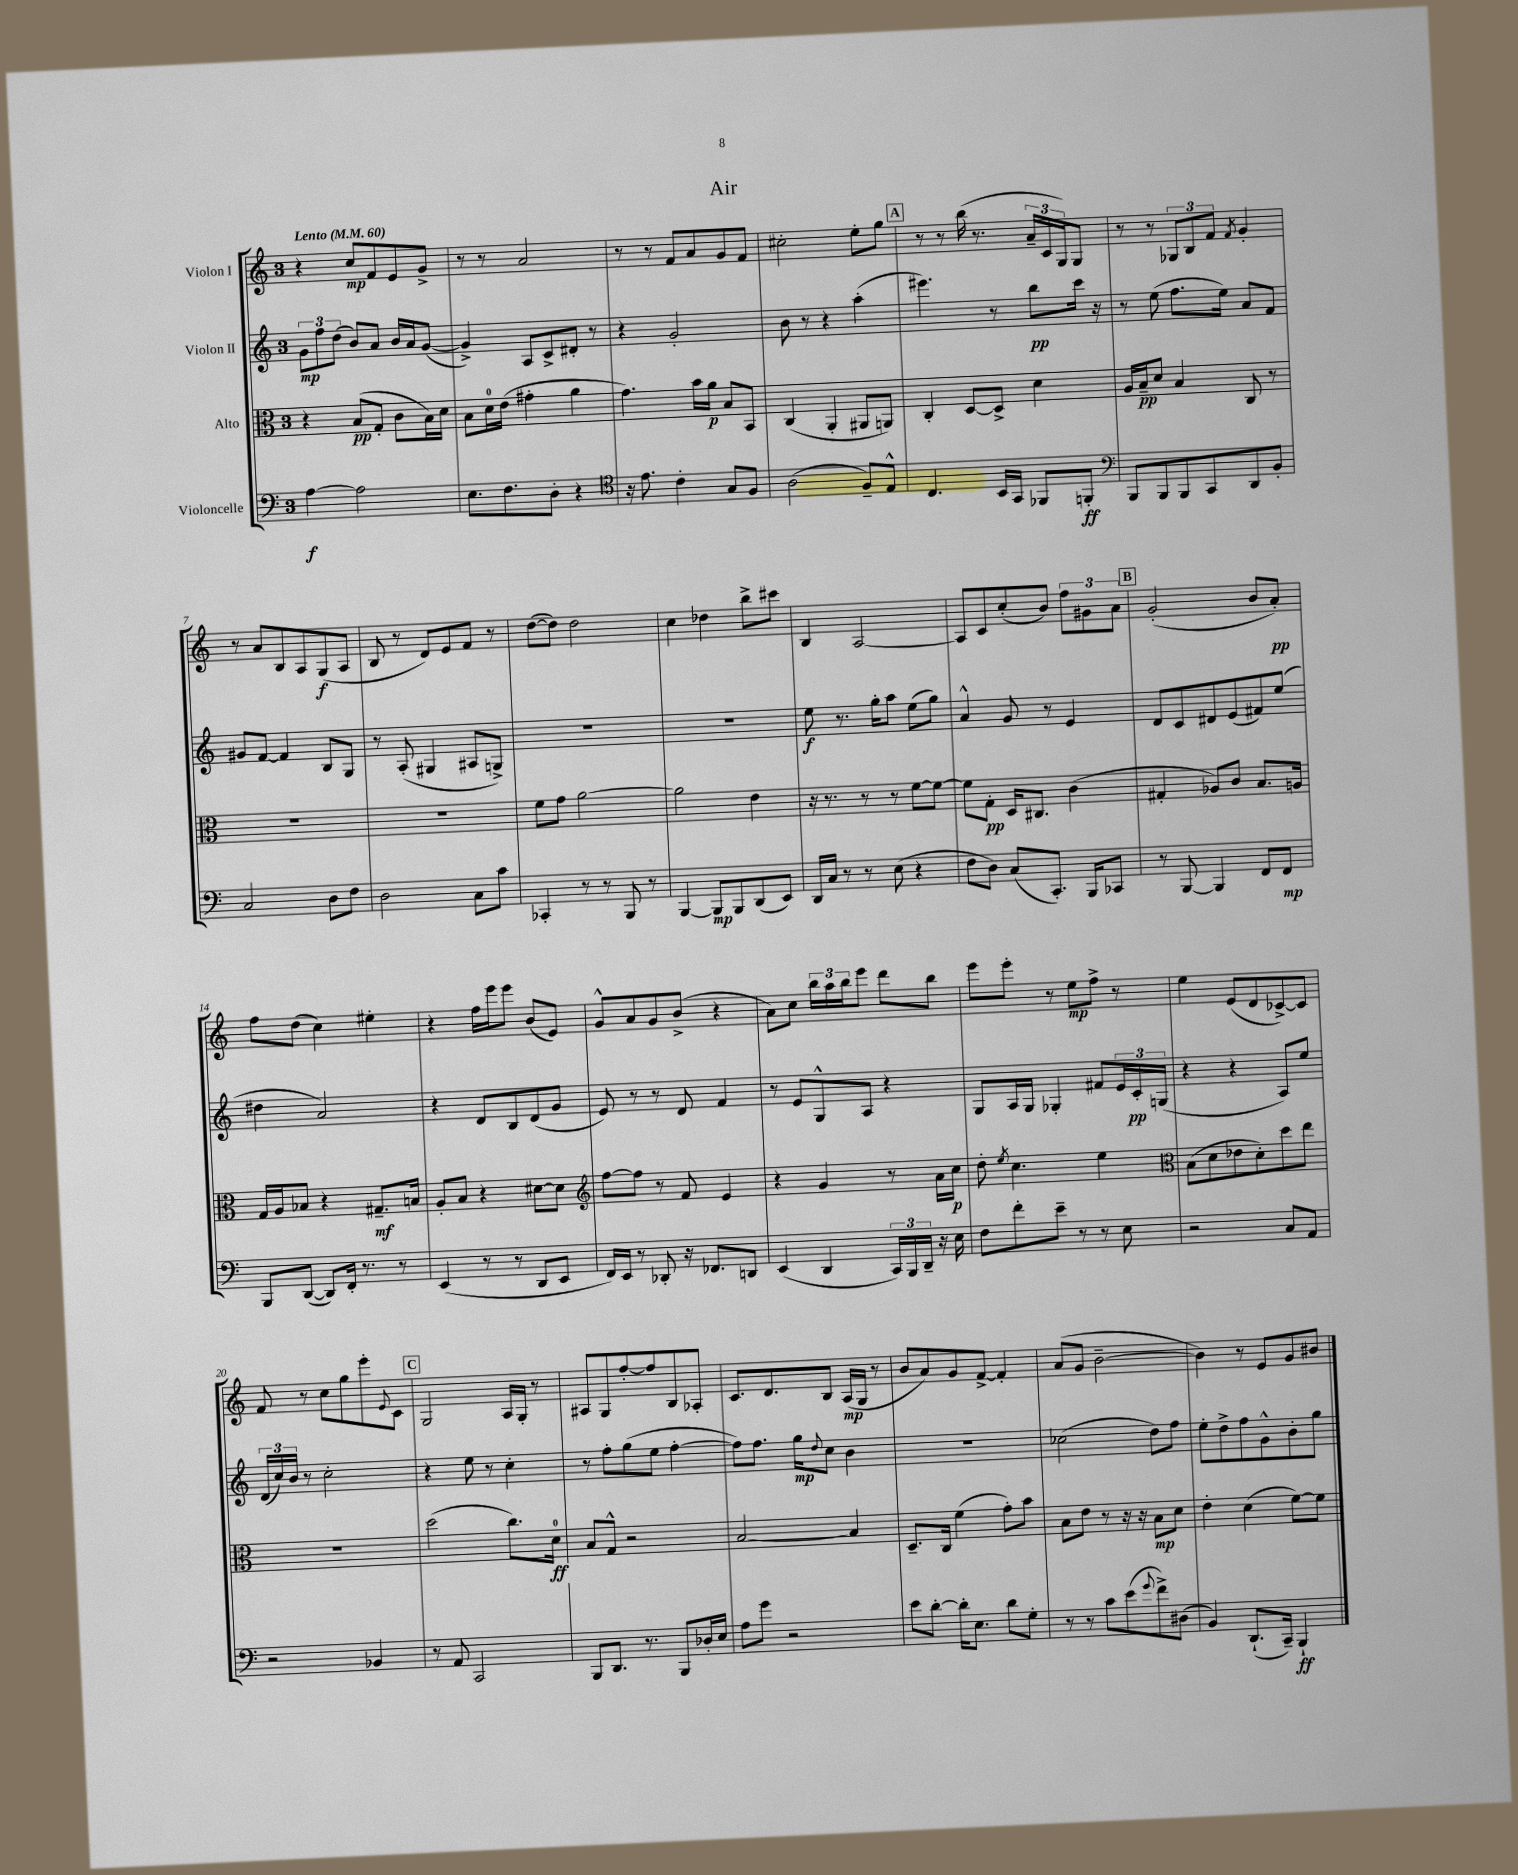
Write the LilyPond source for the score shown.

\header { title = "Air" }
<<
\new StaffGroup <<
\new Staff = "s0" \with { instrumentName = "Violon I" } {
    \clef treble \key c \major \once \override Staff.TimeSignature.style = #'single-digit \time 3/4 \tempo "Lento" 4 = 60
    r4 c''8\mp f'8 e'8 g'8-> |
    r8 r8 a'2 |
    r8 r8 f'8 a'8 g'8 f'8 |
    cis''2-. e''8-. g''8 |
    \mark \markup { \box "A" } r8 r8 b''16( r8. \tuplet 3/2 { a'16-- c'16 g16) } g8 |
    r8 r8 \tuplet 3/2 { ges8 b8 f'8 } \acciaccatura { f'8 } g'4-. |
    r8 a'8 b8 a8 g8\f( a8 |
    b8 r8 d'8) e'8 f'8 r8 |
    d''8~( d''8) d''2 |
    c''4 des''4 b''8-> cis'''8 |
    b4 a2~ |
    a8 c'8 c''8-.( b'8) \tuplet 3/2 { f''8 gis'8 a'8 } |
    \mark \markup { \box "B" } g'2-.( b'8 a'8-.\pp) |
    f''8 d''8( c''4) eis''4-. |
    r4 f''16 e'''16 e'''8 b'8( e'8) |
    g'8-^ a'8 g'8 b'8->( r4 |
    a'8) c''8 \tuplet 3/2 { b''16 a''16 b''16 } e'''8 d'''8 b''8 |
    e'''8 e'''8-. r8 e''8\mp f''8-> r8 |
    e''4 e'8( d'8 ces'8~->) ces'8 |
    f'8 r8 c''8 g''8 e'''8-. \appoggiatura { e'8 } c'8 |
    \mark \markup { \box "C" } g2 a16 g16-. r8 |
    ais8 g8 f''8~-. f''8 b8 aes8-. |
    c'8. d'8. b8 a16\mp( g16 r8 |
    b'8 a'8) g'8 f'8~-> f'4-. |
    a'8( g'8 b'2~-- |
    b'4) r8 e'8 g'8 bis'8 \bar "|." |
}
\new Staff = "s1" \with { instrumentName = "Violon II" } {
    \clef treble \key c \major \once \override Staff.TimeSignature.style = #'single-digit \time 3/4
    \tuplet 3/2 { g'8\mp f''8 d''8( } b'8) a'8 b'16 a'16 g'8~( |
    g'4->) a8 c'8-> dis'8-. r8 |
    r4 g'2-. |
    b'8 r8 r4 a''4-.( |
    \mark \markup { \box "A" } eis'''4.) r8 b''8\pp c'''16 r16 |
    r8 e''8( f''8. e''16) a'8 f'8 |
    gis'8 f'8~ f'4 b8 g8 |
    r8 a8-.( gis4 ais8 g8->) |
    R2. |
    R2. |
    e''8\f r8. g''16-. a''8 e''8( g''8) |
    a'4-^ g'8 r8 e'4 |
    \mark \markup { \box "B" } d'8 c'8 dis'8 e'8( fis'8) e''8( |
    dis''4 a'2) |
    r4 d'8 b8 d'8( g'8 |
    e'8) r8 r8 d'8 f'4 |
    r8 e'8 g8-^ a8 r4 |
    g8 a16 g16 ges4-. fis'8 \tuplet 3/2 { e'16 c'16-.\pp g16( } |
    r4 r4 a8) e''8 |
    \tuplet 3/2 { d'16( c''16) b'16 } r8 c''2-. |
    \mark \markup { \box "C" } r4 e''8 r8 c''4-. |
    r8 f''8-. g''8( e''8 f''4~-. |
    f''8) f''8. g''16\mp \appoggiatura { d''8 } c''8 b'4 |
    R2. |
    ces''2( d''8) f''8 |
    e''8-. d''8-> f''8 g'8-^ b'8-. g''8 \bar "|." |
}
\new Staff = "s2" \with { instrumentName = "Alto" } {
    \clef alto \key c \major \once \override Staff.TimeSignature.style = #'single-digit \time 3/4
    r4 b8\pp( g8-. c'8 b16) d'16 |
    b8 d'16-0 e'16( gis'4-. a'4 |
    g'4.) b'16 a'16\p b8 b,8 |
    c4( a,4-. ais,8 a,8) |
    \mark \markup { \box "A" } c4-. d8~ d8-> d'4 |
    a16 b16--\pp d'8 b4 c8 r8 |
    R2. |
    R2. |
    f'8 g'8 a'2~ |
    a'2 e'4 |
    r16 r8. r8 r8 f'8~ f'8~ |
    f'8 g8-.\pp d16 cis8. c'4( |
    \mark \markup { \box "B" } gis4-. aes8) c'8 b8. a16 |
    g16 a16 bes8 r4 gis8.--\mf b16 |
    a8-. b8 r4 dis'8~ dis'8 |
    \clef treble f''8~ f''8 r8 f'8 e'4 |
    r4 g'4 r8 a'16 c''16\p |
    d''8-. \acciaccatura { e''8 } c''4. e''4 |
    \clef alto b8( d'8 ees'8 d'8-.) d''8 e''8 |
    R2. |
    \mark \markup { \box "C" } d''2( c''8.) d'16-0\ff |
    b8 g8-^ r2 |
    b2~ b4 |
    d8.-- c16 f'4( g'8-.) b'8 |
    b8 e'8 r8 r16 r16 b8\mp d'8 |
    e'4-. d'4( f'8~) f'8 \bar "|." |
}
\new Staff = "s3" \with { instrumentName = "Violoncelle" } {
    \clef bass \key c \major \once \override Staff.TimeSignature.style = #'single-digit \time 3/4
    a4~\f a2 |
    e8. f8. d8-. r4 |
    \clef tenor r16 e'8. c'4-. g8 f8 |
    a2( f8--) e8-^ |
    \mark \markup { \box "A" } c4. b,16 g,16 fes,8 f,8-.\ff |
    \clef bass b,,8 b,,8 b,,8 c,8 d,8 b,8-. |
    c2 d8 f8 |
    d2 c8 c'8 |
    ces,4-. r8 r8 b,,8 r8 |
    b,,4~ b,,8\mp b,,8 d,8( e,8) |
    d,16 c16 r8 r8 e8( r4 |
    f8 d8) c8( c,8.-.) b,,16 ces,8 |
    \mark \markup { \box "B" } r8 b,,8~ b,,4 f,8 f,8\mp |
    b,,8 d,8~( d,8) f,16-. r8. r8 |
    e,4( r8 r8 d,8 e,8 |
    f,16) e,16 r8 des,8-. r16 fes,8. d,8 |
    e,4( d,4 \tuplet 3/2 { c,16) b,,16 d,16-- } r16 e16 |
    f8 f'8-. e'8-- r8 r8 e8 |
    r2 c8 a,8 |
    r2 bes,4 |
    \mark \markup { \box "C" } r8 a,8 c,2 |
    b,,8 d,8. r8. b,,8 des16-. e16 |
    a8 g'8 r2 |
    e'8 d'8~-. d'16-. e8. d'8 g8-. |
    r8 r8 c'8 e'8( \appoggiatura { g'8 } f'8->) dis8( |
    b,4) d,8.-!( c,16--) b,,4-!\ff \bar "|." |
}
>>
>>
